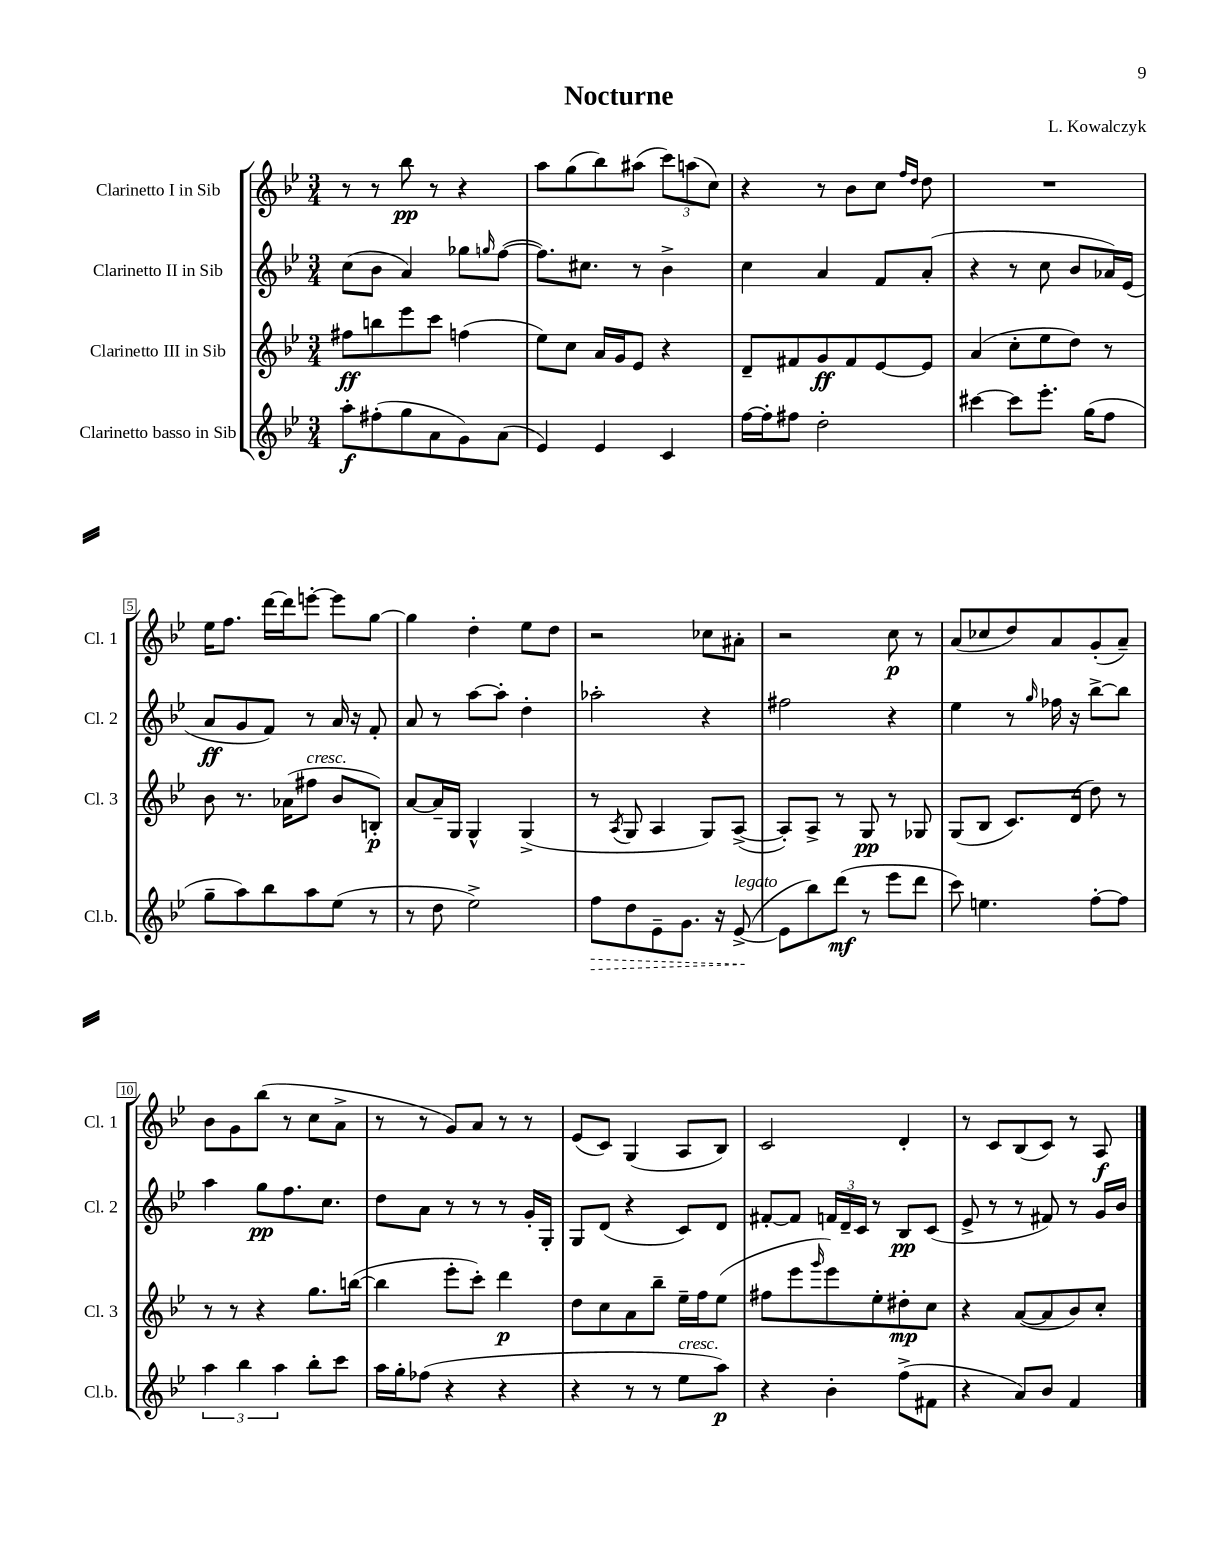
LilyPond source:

\header { title = "Nocturne" composer = "L. Kowalczyk" }
<<
\new StaffGroup <<
\new Staff = "s0" \with { instrumentName = "Clarinetto I in Sib" shortInstrumentName = "Cl. 1" } {
    \clef treble \key bes \major \numericTimeSignature \time 3/4
    r8 r8 bes''8\pp r8 r4 |
    a''8 g''8( bes''8) ais''8( \tuplet 3/2 { c'''8) a''8( c''8) } |
    r4 r8 bes'8 c''8 \grace { f''16 d''16 } d''8 |
    R2. |
    ees''16 f''8. d'''16~ d'''16 e'''8~-. e'''8 g''8~ |
    g''4 d''4-. ees''8 d''8 |
    r2 ces''8 ais'8-. |
    r2 c''8\p r8 |
    a'8( ces''8 d''8) a'8 g'8-.( a'8--) |
    bes'8 g'8 bes''8( r8 c''8 a'8-> |
    r8 r8 g'8) a'8 r8 r8 |
    ees'8( c'8) g4( a8 bes8) |
    c'2 d'4-. |
    r8 c'8 bes8( c'8) r8 a8\f \bar "|." |
}
\new Staff = "s1" \with { instrumentName = "Clarinetto II in Sib" shortInstrumentName = "Cl. 2" } {
    \clef treble \key bes \major \numericTimeSignature \time 3/4
    c''8( bes'8 a'4) ges''8 \grace { g''16 } f''8~( |
    f''8.) cis''8. r8 bes'4-> |
    c''4 a'4 f'8 a'8-.( |
    r4 r8 c''8 bes'8 aes'16) ees'16( |
    a'8\ff g'8 f'8) r8 a'16 r16 f'8-. |
    a'8 r8 a''8~ a''8-. d''4-. |
    aes''2-. r4 |
    fis''2 r4 |
    ees''4 r8 \grace { g''16 } fes''16 r16 bes''8~-> bes''8 |
    a''4 g''8\pp f''8. c''8. |
    d''8 a'8 r8 r8 r8 g'16-. g16-. |
    g8 d'8( r4 c'8) d'8 |
    fis'8~-. fis'8 \tuplet 3/2 { f'16 d'16-- c'16 } r8 bes8\pp c'8( |
    ees'8-> r8 r8 fis'8) r8 g'16 bes'16 \bar "|." |
}
\new Staff = "s2" \with { instrumentName = "Clarinetto III in Sib" shortInstrumentName = "Cl. 3" } {
    \clef treble \key bes \major \numericTimeSignature \time 3/4
    fis''8\ff b''8 ees'''8 c'''8 f''4( |
    ees''8) c''8 a'16 g'16 ees'8 r4 |
    d'8-- fis'8 g'8\ff fis'8 ees'8~ ees'8 |
    a'4( c''8-. ees''8 d''8) r8 |
    bes'8 r8. aes'16( fis''8^\markup { \italic "cresc." } bes'8 b8-.\p) |
    a'8~ a'16-- g16 g4-^ g4->( |
    r8 \acciaccatura { a8 } g8 a4 g8) a8~->( |
    a8-.) a8-> r8 g8\pp r8 ges8 |
    g8( bes8 c'8.) d'16( d''8) r8 |
    r8 r8 r4 g''8. b''16~( |
    b''4 ees'''8-. c'''8-.) d'''4\p |
    d''8 c''8 a'8 bes''8-- ees''16-- f''16 ees''8( |
    fis''8 ees'''8 \grace { g'''16 } ees'''8) ees''8-. dis''8-.\mp c''8 |
    r4 a'8~( a'8 bes'8) c''8-. \bar "|." |
}
\new Staff = "s3" \with { instrumentName = "Clarinetto basso in Sib" shortInstrumentName = "Cl.b." } {
    \clef treble \key bes \major \numericTimeSignature \time 3/4
    a''8-.\f fis''8-.( g''8 a'8 g'8) a'8( |
    ees'4) ees'4 c'4 |
    f''16~ f''16-. fis''8 d''2-. |
    cis'''4~ cis'''8 ees'''8.-. g''16( f''8 |
    g''8-- a''8) bes''8 a''8 ees''8( r8 |
    r8 d''8 ees''2->) |
    \once \override Hairpin.style = #'dashed-line f''8\> d''8 ees'8-- g'8. r16 ees'8~->\!^\markup { \italic "legato" }( |
    ees'8 bes''8) d'''8\mf( r8 ees'''8 d'''8 |
    c'''8) e''4. f''8~-. f''8 |
    \tuplet 3/2 { a''4 bes''4 a''4 } bes''8-. c'''8 |
    a''16 g''16-. fes''8( r4 r4 |
    r4 r8 r8 ees''8^\markup { \italic "cresc." } a''8\p) |
    r4 bes'4-. f''8->( fis'8 |
    r4 a'8) bes'8 f'4 \bar "|." |
}
>>
>>
\layout { \context { \Score \override BarNumber.stencil = #(make-stencil-boxer 0.1 0.3 ly:text-interface::print) } }
